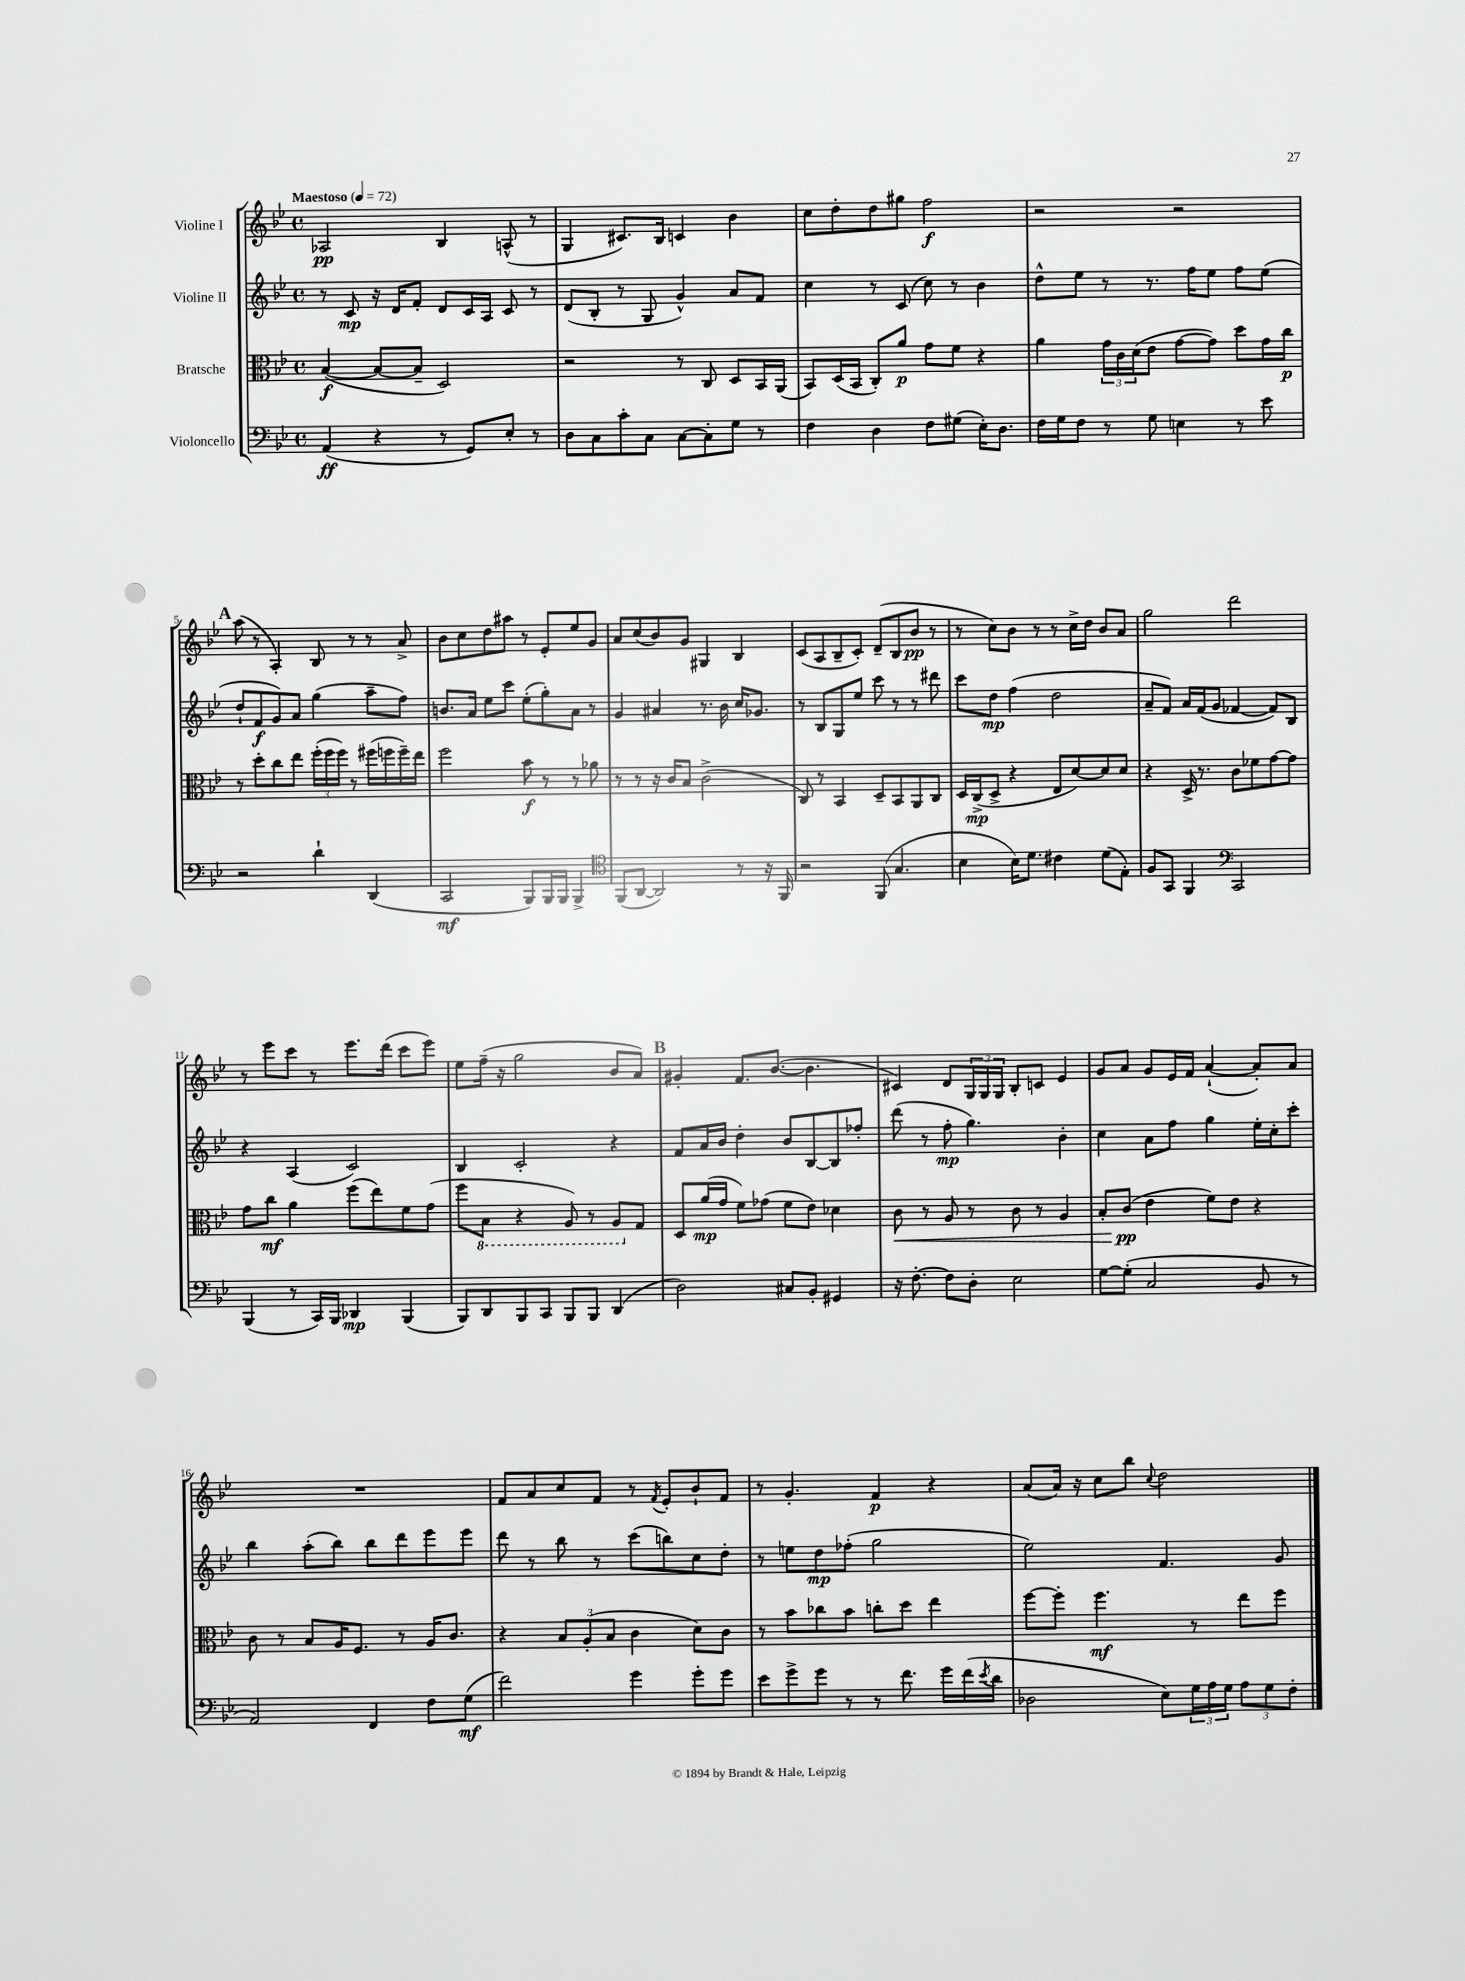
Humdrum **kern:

**kern	**dynam	**kern	**dynam	**kern	**dynam	**kern	**dynam
*part4	*part4	*part3	*part3	*part2	*part2	*part1	*part1
*staff4	*staff4	*staff3	*staff3	*staff2	*staff2	*staff1	*staff1
*I"Violoncello	*	*I"Bratsche	*	*I"Violine II	*	*I"Violine I	*
*clefF4	*	*clefC3	*	*clefG2	*	*clefG2	*
*k[b-e-]	*	*k[b-e-]	*	*k[b-e-]	*	*k[b-e-]	*
*M4/4	*	*M4/4	*	*M4/4	*	*M4/4	*
*met(c)	*	*met(c)	*	*met(c)	*	*met(c)	*
*MM72	*	*MM72	*	*MM72	*	*MM72	*
=1	=1	=1	=1	=1	=1	=1	=1
!	!	!	!	!	!	!LO:TX:a:B:t=Maestoso	!
(4AA/	ff	([4B-/	f	8r	.	2A-X/	pp
.	.	.	.	8c/	mp	.	.
4r	.	8B-/L_	.	16r	.	.	.
.	.	.	.	16d/KL	.	.	.
.	.	8B-~/J]	.	8f'/J	.	.	.
8r	.	2D/)	.	8d/L	.	4B-/	.
8GG/L)	.	.	.	16c/L	.	.	.
.	.	.	.	16A/JJ	.	.	.
8E-'/J	.	.	.	8c/	.	(8An^^/	.
8r	.	.	.	8r	.	8r	.
=2	=2	=2	=2	=2	=2	=2	=2
8D\L	.	2r	.	(8d/L	.	4G/	.
8C\	.	.	.	8B-'/J	.	.	.
8c'\	.	.	.	8r	.	8.c#X/L)	.
8C\J	.	.	.	8G/	.	.	.
.	.	.	.	.	.	16B-/Jk	.
[8C\L	.	8r	.	4g^^/)	.	4cn/	.
8C'\]	.	8C/	.	.	.	.	.
8G\J	.	8D/L	.	8a/L	.	4b-\	.
8r	.	16BB-/L	.	8f/J	.	.	.
.	.	(16AA/JJ	.	.	.	.	.
=3	=3	=3	=3	=3	=3	=3	=3
4F\	.	8BB-/L)	.	4cc\	.	8cc\L	.
.	.	(16D/L	.	.	.	8dd'\	.
.	.	16BB-/JJ	.	.	.	.	.
4D\	.	8C'/L)	.	8r	.	8dd\	.
.	.	8a/J	p	(8c/	.	8gg#X\J	.
8F\L	.	8g\L	.	8cc\)	.	2ff\	f
(8G#X\J	.	8f\J	.	8r	.	.	.
16E-'\KL)	.	4r	.	4b-\	.	.	.
8.D\J	.	.	.	.	.	.	.
=4	=4	=4	=4	=4	=4	=4	=4
16F\LL	.	4a\	.	8dd^^\L	.	2r	.
16G\J	.	.	.	.	.	.	.
8F\J	.	.	.	8ee-\J	.	.	.
8r	.	24g\LL	.	8r	.	.	.
.	.	24c\	.	.	.	.	.
.	.	(24d\J	.	.	.	.	.
8G\	.	8e-\J	.	8.r	.	.	.
4En\	.	[8g\L	.	.	.	2r	.
.	.	.	.	16ff\KL	.	.	.
.	.	8g\J])	.	8ee-\J	.	.	.
8r	.	8dd\L	.	8ff\L	.	.	.
8e-\	.	16g\L	.	(8ee-\J	.	.	.
.	.	16cc\JJ	p	.	.	.	.
!!LO:LB:g=z
!!LO:REH:place=s1:t=A
=5	=5	=5	=5	=5	=5	=5	=5
2r	.	8r	.	8dd`/L	.	(8aa\	.
.	.	8dd'\L	.	8f/	f	8r	.
.	.	8cc\	.	8g/)	.	4A'/)	.
.	.	8ee-\J	.	8a/J	.	.	.
4d`\	.	(24ff'\LL	.	(4gg\	.	8B-/	.
.	.	24ff\	.	.	.	.	.
.	.	24ff\JJ)	.	.	.	.	.
.	.	8r	.	.	.	8r	.
(4DD/	.	(16ff#X\LL	.	8aa~\L	.	8r	.
.	.	16ffn\	.	.	.	.	.
.	.	16ff~\)	.	8ff\J)	.	8a^/	.
.	.	16ee-\JJ	.	.	.	.	.
=6	=6	=6	=6	=6	=6	=6	=6
2CC/	mf	2ff\	.	8.bn/L	.	8b-\L	.
.	.	.	.	.	.	8cc\	.
.	.	.	.	16a/Jk	.	.	.
.	.	.	.	8ee-\L	.	8dd\	.
.	.	.	.	8ccc\J	.	8aa#X\J	.
8BBB-/L)	.	8b-\	f	(8ee-'\L	.	8r	.
16BBB-/L	.	8r	.	8gg'\)	.	8e-'/L	.
16BBB-/JJ	.	.	.	.	.	.	.
4BBB-^/	.	8r	.	8a\J	.	8ee-/	.
.	.	8a-X\	.	8r	.	8g/J	.
=7	=7	=7	=7	=7	=7	=7	=7
*clefC4	*	*	*	*	*	*	*
(8FF/L	.	8r	.	4g/	.	8a/L	.
[8AA/J	.	8r	.	.	.	(8cc/	.
2AA/])	.	16r	.	4a#X/	.	8b-/)	.
.	.	16c/KL	.	.	.	.	.
.	.	8B-/J	.	.	.	8g/J	.
.	.	(2c^\	.	8.r	.	4G#X/	.
.	.	.	.	16b-\	.	.	.
8r	.	.	.	16cc/KL	.	4B-/	.
.	.	.	.	8.g-X/J	.	.	.
16r	.	.	.	.	.	.	.
16FF/	.	.	.	.	.	.	.
=8	=8	=8	=8	=8	=8	=8	=8
2r	.	8C/)	.	8r	.	(8c/L	.
.	.	8r	.	8B-/L	.	8A/	.
.	.	4BB-/	.	8G/	.	8B-~/	.
.	.	.	.	8ee-/J	.	8c'/J)	.
(8FF/	.	8D~/L	.	8ccc\	.	(8d~/L	.
4.G/	.	8BB-/	.	8r	.	8B-/	.
.	.	8AA/	.	8r	.	8b-/J	pp
.	.	8C/J	.	8ddd#X\	.	8r	.
=9	=9	=9	=9	=9	=9	=9	=9
4B-\	.	16D/LL	.	8ccc\L	.	8r	.
.	.	(16C^/J	mp	.	.	.	.
.	.	8D^/J	.	8dd\J	mp	8cc\L)	.
16B-\KL)	.	4r	.	(4ff\	.	8b-\J	.
8.d\J	.	.	.	.	.	.	.
.	.	.	.	.	.	8r	.
4c#X\	.	8E-/L	.	2dd\	.	8r	.
.	.	[8d/)	.	.	.	16cc^\LL	.
.	.	.	.	.	.	16dd\JJ	.
(8d\L	.	8d/]	.	.	.	8b-/L	.
8E-'\J)	.	8d/J	.	.	.	8a/J	.
=10	=10	=10	=10	=10	=10	=10	=10
8F/L	.	4r	.	8a~/L	.	2gg\	.
8GG/J	.	.	.	8f/J)	.	.	.
4FF/	.	16D^/	.	16a/LL	.	.	.
.	.	8.r	.	(16f/J	.	.	.
.	.	.	.	8g/J	.	.	.
*clefF4	*	*	*	*	*	*	*
2CC/	.	8c\L	.	[4f-X/	.	2ddd\	.
.	.	8f-X\	.	.	.	.	.
.	.	[8g\	.	8f-/L])	.	.	.
.	.	8g\J]	.	8B-/J	.	.	.
!!LO:LB:g=z
=11	=11	=11	=11	=11	=11	=11	=11
(4BBB-/	.	8g\L	.	4r	.	8r	.
.	.	8cc\J	mf	.	.	8eee-\L	.
8r	.	4a\	.	(4A/	.	8ccc\J	.
16CC/LL)	.	.	.	.	.	8r	.
16BBB-/JJ	.	.	.	.	.	.	.
4DD-X/	mp	(8ff\L	.	2c/)	.	8.eee-\L	.
.	.	8ee-\)	.	.	.	.	.
.	.	.	.	.	.	(16ddd\Jk	.
(4BBB-/	.	8f\	.	.	.	8ccc\L	.
.	.	(8g\J	.	.	.	8eee-\J)	.
=12	=12	=12	=12	=12	=12	=12	=12
8BBB-/L)	.	8ff\L	.	4B-/	.	8ee-\L	.
*	*	*8ba	*	*	*	*	*
8DD/	.	8BB-\J	.	.	.	(16ff~\Jk	.
.	.	.	.	.	.	16r	.
8BBB-/	.	4r	.	2c'/	.	2gg\	.
8CC/J	.	.	.	.	.	.	.
8BBB-/L	.	8AA/)	.	.	.	.	.
8BBB-/J	.	8r	.	.	.	.	.
(4DD/	.	8AA/L	.	4r	.	8b-/L	.
*	*	*X8ba	*	*	*	*	*
.	.	8G/J	.	.	.	8a/J)	.
!!LO:REH:place=s1:t=B
=13	=13	=13	=13	=13	=13	=13	=13
2D\)	.	8D/L	.	8f/L	.	4g#X'/	.
.	.	(16a/L	mp	16a/L	.	.	.
.	.	16g/JJ	.	16b-/JJ	.	.	.
.	.	8f\L)	.	4dd'\	.	8.f/L	.
.	.	(8g-X\J	.	.	.	.	.
.	.	.	.	.	.	([8.b-/J	.
8C#X/L	.	8f\L	.	8b-/L	.	.	.
8BB-'/J	.	8e-\J)	.	[8B-/	.	4.b-\]	.
4GG#X/	.	4d-X\	.	8B-/]	.	.	.
.	.	.	.	8ff-X'/J	.	.	.
=14	=14	=14	=14	=14	=14	=14	=14
!	!	!	!LO:HP:b	!	!	!	!
16r	.	8c\	<	(8ddd\	.	4c#X/)	.
[8.F'\	.	.	.	.	.	.	.
.	.	8r	.	8r	.	.	.
8F\L]	.	8A/	.	8ff'\	mp	8d/L	.
8D'\J	.	8r	.	4.gg\)	.	24G/L	.
.	.	.	.	.	.	24G/	.
.	.	.	.	.	.	24G/JJ	.
2E-\	.	8c\	.	.	.	8B-'/L	.
.	.	8r	.	.	.	8cn/J	.
.	.	4A/	.	4b-'\	.	4e-/	.
=15	=15	=15	=15	=15	=15	=15	=15
[8G\L	.	8B-'/L	.	4cc\	.	8g/L	.
(8G'\J]	.	(8c/J	pp	.	.	8a/J	.
2C/	.	4e-\	[	8a\L	.	8g/L	.
.	.	.	.	8ff\J	.	16e-/L	.
.	.	.	.	.	.	16f/JJ	.
.	.	8f\L)	.	4gg\	.	([4a`/	.
.	.	8e-\J	.	.	.	.	.
8BB-/	.	4r	.	16ee-'\LL	.	8a'/L])	.
.	.	.	.	16cc'\J	.	.	.
8r	.	.	.	8ccc'\J	.	8a/J	.
!!LO:LB:g=z
=16	=16	=16	=16	=16	=16	=16	=16
2AA/)	.	8c\	.	4bb-\	.	1r	.
.	.	8r	.	.	.	.	.
.	.	8B-/L	.	(8aa'\L	.	.	.
.	.	16A/K	.	8bb-\J)	.	.	.
.	.	8.F/J	.	.	.	.	.
4FF/	.	.	.	8bb-\L	.	.	.
.	.	8r	.	8ddd\	.	.	.
8F\L	.	16A/KL	.	8eee-\	.	.	.
.	.	8.c/J	.	.	.	.	.
(8G\J	mf	.	.	8eee-\J	.	.	.
=17	=17	=17	=17	=17	=17	=17	=17
2f\)	.	4r	.	8ddd\	.	8f/L	.
.	.	.	.	8r	.	8a/	.
.	.	12B-/L	.	8bb-\	.	8cc/	.
.	.	(12A'/	.	.	.	.	.
.	.	.	.	8r	.	8f/J	.
.	.	12B-/J	.	.	.	.	.
4g\	.	4c\	.	(8ccc\L	.	8r	.
.	.	.	.	.	.	8qf/	.
.	.	.	.	8bbn\)	.	8e-'/L	.
8g'\L	.	8d\L)	.	8cc\	.	8b-`/	.
8g\J	.	8c\J	.	8dd'\J	.	8f/J	.
=18	=18	=18	=18	=18	=18	=18	=18
8e-\L	.	8r	.	8r	.	8r	.
8g^\	.	8b-\L	.	8een\L	.	4.g'/	.
8g\J	.	8cc-X\	.	8dd\	mp	.	.
8r	.	8b-\J	.	(8ff-X'\J	.	.	.
8r	.	8ccn'\L	.	2gg\	.	4f/	p
8.f\	.	8dd\J	.	.	.	.	.
.	.	4ee-\	.	.	.	4r	.
16g\LL	.	.	.	.	.	.	.
(16f\	.	.	.	.	.	.	.
8qe-/	.	.	.	.	.	.	.
16d\JJ	.	.	.	.	.	.	.
=19	=19	=19	=19	=19	=19	=19	=19
2D-X\	.	[8ff\L	.	2ee-\)	.	(8a/L	.
.	.	8ff'\J]	.	.	.	16a/Jk)	.
.	.	.	.	.	.	16r	.
.	.	4.ff\	mf	.	.	8cc\L	.
.	.	.	.	.	.	8bb-\J	.
.	.	.	.	.	.	8qqcc/	.
8E-\L)	.	.	.	4.f/	.	2dd\	.
24G\L	.	8r	.	.	.	.	.
24A\	.	.	.	.	.	.	.
24G\JJ	.	.	.	.	.	.	.
12A\L	.	8ee-\L	.	.	.	.	.
12G\	.	.	.	.	.	.	.
.	.	8ff\J	.	8g/	.	.	.
12F'\J	.	.	.	.	.	.	.
==	==	==	==	==	==	==	==
*-	*-	*-	*-	*-	*-	*-	*-
